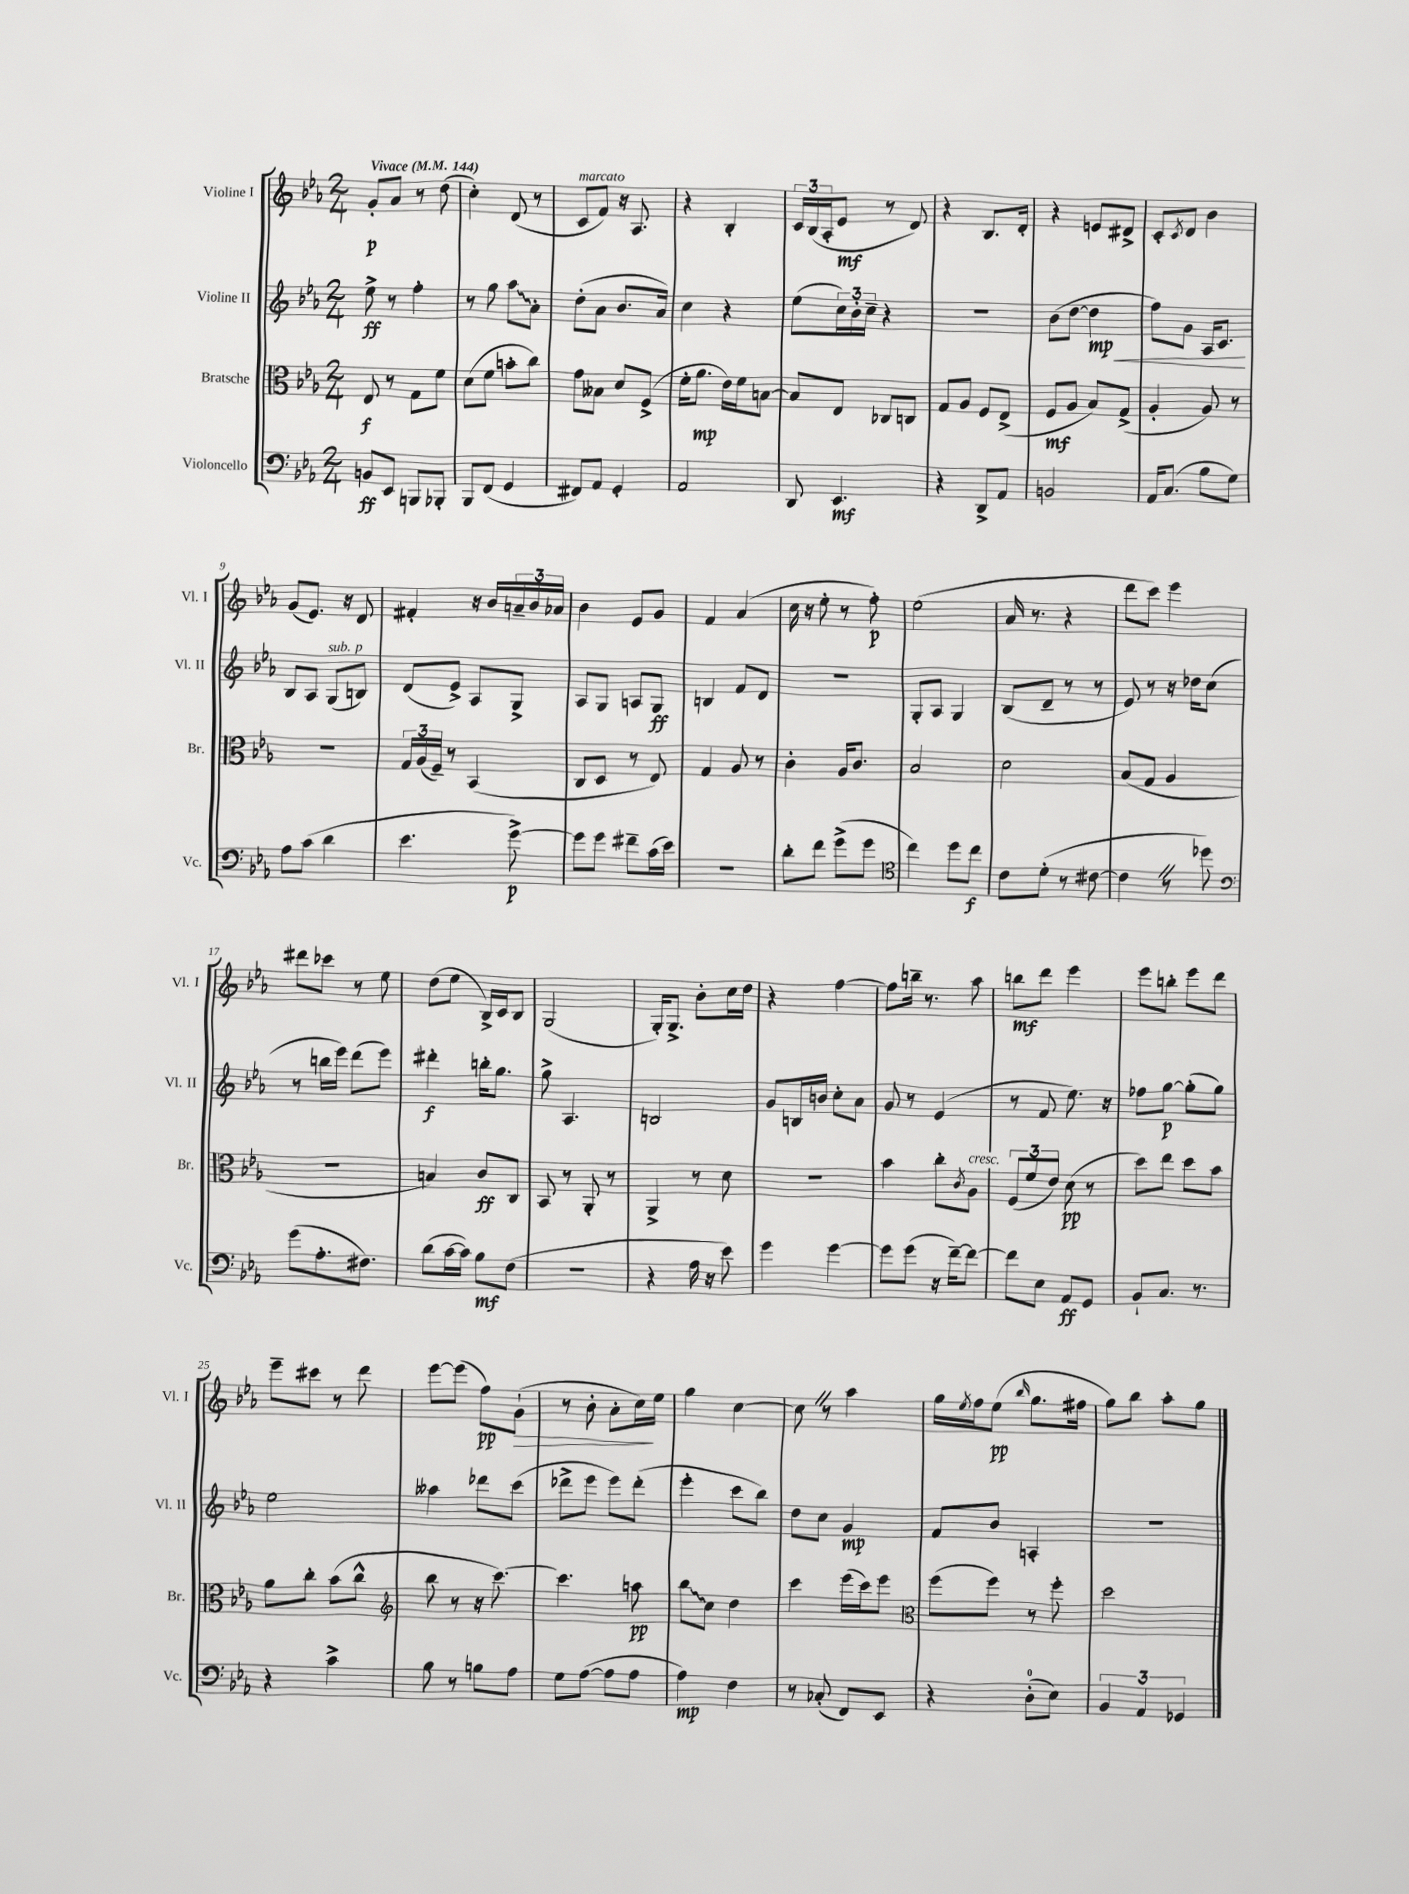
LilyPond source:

<<
\new StaffGroup <<
\new Staff = "s0" \with { instrumentName = "Violine I" shortInstrumentName = "Vl. I" } {
    \clef treble \key ees \major \numericTimeSignature \time 2/4 \tempo "Vivace" 4 = 144
    g'8-.\p aes'8 r8 d''8( |
    c''4-.) d'8( r8 |
    c'8^\markup { \italic "marcato" } f'8) r16 aes8. |
    r4 bes4-. |
    \tuplet 3/2 { c'16 bes16( aes16-. } ees'8\mf r8 d'8) |
    r4 bes8. d'16-. |
    r4 e'8 dis'8-> |
    c'8-. \acciaccatura { c'8 } d'8 bes'4 |
    g'8( ees'8.) r16 d'8 |
    fis'4-. r16 bes'16 \tuplet 3/2 { a'16-- bes'16 aes'16 } |
    bes'4 ees'8 g'8 |
    f'4 aes'4( |
    c''16 r16 ees''8-. r8 f''8-.\p) |
    ees''2( |
    aes'16 r8. r4 |
    d'''8 c'''8) ees'''4 |
    dis'''8 ces'''8 r8 ees''8 |
    d''8( ees''8 bes16->) c'16 bes8 |
    g2( |
    g16-.) g8.-> bes'8-. c''16 d''16 |
    r4 f''4~ |
    f''8 b''16-- r8. aes''8 |
    b''8\mf d'''8 ees'''4 |
    ees'''8 b''8-. ees'''8 d'''8 |
    ees'''8-- cis'''8 r8 d'''8 |
    ees'''8~ ees'''8( f''8\pp) g'8-!\>( |
    r8 bes'8-. aes'8-. c''16\!) ees''16 |
    g''4 c''4~ |
    c''8 \once \override BreathingSign.text = \markup { \musicglyph "scripts.caesura.straight" } \breathe r8 aes''4 |
    g''16 \acciaccatura { ees''8 } f''16 ees''8\pp( \grace { bes''16 } g''8. fis''16 |
    g''8) bes''8 aes''8-. g''8 \bar "|." |
}
\new Staff = "s1" \with { instrumentName = "Violine II" shortInstrumentName = "Vl. II" } {
    \clef treble \key ees \major \numericTimeSignature \time 2/4
    ees''8->\ff r8 f''4-. |
    r8 g''8 \once \override Glissando.style = #'zigzag aes''8\glissando aes'8-. |
    d''8-.( aes'8 bes'8. aes'16) |
    c''4 r4 |
    ees''8( \tuplet 3/2 { c''16) bes'16-. c''16-- } r4 |
    R2 |
    bes'8( d''8~ d''4\mp\< |
    f''8) g'8 aes16 c'8.\! |
    bes8 aes8 g8^\markup { \italic "sub. p" }( b8) |
    d'8( ees'8->) aes8 g8-> |
    aes8 g8 a8 g8\ff |
    b4 f'8 d'8 |
    r2 |
    g8-. aes8 g4 |
    bes8( d'8-- r8 r8 |
    ees'8) r8 r16 des''16 c''8( |
    r8 b''16 ees'''16) d'''8( ees'''8) |
    dis'''4-.\f b''16-. g''8. |
    g''8-> aes4. |
    b2 |
    g'8 b16 b'16 c''8-. aes'8 |
    g'8 r8 ees'4( |
    r8 f'8 ees''8.) r16 |
    fes''8 g''8~\p g''8-.( g''8) |
    ees''2 |
    aeses''4 des'''8 c'''8( |
    des'''8-> ees'''8 ees'''8) des'''8-.( |
    ees'''4-. c'''8 bes''8) |
    d''8 c''8 g'4\mp |
    f'8 bes'8 a4-. |
    R2 \bar "|." |
}
\new Staff = "s2" \with { instrumentName = "Bratsche" shortInstrumentName = "Br." } {
    \clef alto \key ees \major \numericTimeSignature \time 2/4
    ees8\f r8 g8 f'8 |
    d'8( f'8 b'8-. c''8) |
    g'8 beses8 d'8 f8->( |
    f'16-. aes'8.\mp ees'16) f'16 b8~ |
    b8 ees8 ces8 c8 |
    g8 aes8 f8 ees8->( |
    f8\mf aes8 bes8) g8->( |
    aes4-. aes8) r8 |
    R2 |
    \tuplet 3/2 { g16 aes16( f16--) } r8 bes,4( |
    c8 d8 r8 ees8) |
    g4 aes8 r8 |
    c'4-. aes16 c'8. |
    bes2 |
    d'2 |
    bes8( g8 aes4 |
    r2 |
    b4) c'8\ff c8 |
    bes,8 r8 aes,8-. r8 |
    aes,4-> r8 d'8 |
    r2 |
    bes'4 c''8-. \acciaccatura { c'8 } aes8^\markup { \italic "cresc." } |
    \tuplet 3/2 { f8( f'8 ees'8) } d'8\pp( r8 |
    d''8) ees''8 d''8 bes'8 |
    aes'8 c''8-. bes'8( c''8-^ |
    \clef treble bes''8 r8 r16 c'''8.~) |
    c'''4. a''8\pp |
    \once \override Glissando.style = #'zigzag bes''8\glissando c''8 d''4 |
    c'''4 ees'''16( c'''16) ees'''8 |
    \clef alto f''8( f''8) r8 f''8-. |
    d''2 \bar "|." |
}
\new Staff = "s3" \with { instrumentName = "Violoncello" shortInstrumentName = "Vc." } {
    \clef bass \key ees \major \numericTimeSignature \time 2/4
    b,8\ff ees,8 b,,8 bes,,8-. |
    bes,,8 f,8( g,4 |
    fis,8) aes,8 g,4-. |
    aes,2 |
    d,8 ees,4.\mf |
    r4 d,8-> aes,8 |
    b,2 |
    aes,16 c8.( bes8 g8) |
    aes8 c'8( d'4 |
    ees'4. g'8~->\p) |
    g'8 g'8 fis'8-- c'16( ees'16) |
    R2 |
    d'8-. f'8 g'8->( g'8 |
    \clef tenor c''4) d''8 c''8\f |
    c'8 d'8-.( r8 cis'8~ |
    cis'4 \once \override BreathingSign.text = \markup { \musicglyph "scripts.caesura.straight" } \breathe r8 des''8) |
    \clef bass g'8( aes8.-. fis8.) |
    d'8( c'16~ c'16) bes8\mf f8( |
    R2 |
    r4 aes16 r16 ees'8) |
    g'4 g'4~ |
    g'8 g'8( r16 f'16~--) f'8~ |
    f'8 ees8 aes,8\ff g,8 |
    bes,8-! c8. r8. |
    r4 c'4-> |
    bes8 r8 b8 aes8 |
    g8 aes8~( aes8 aes8 |
    aes4\mp) f4 |
    r8 ces8-.( f,8) ees,8 |
    r4 d8-0-.( ees8) |
    \tuplet 3/2 { bes,4 aes,4 ges,4 } \bar "|." |
}
>>
>>
